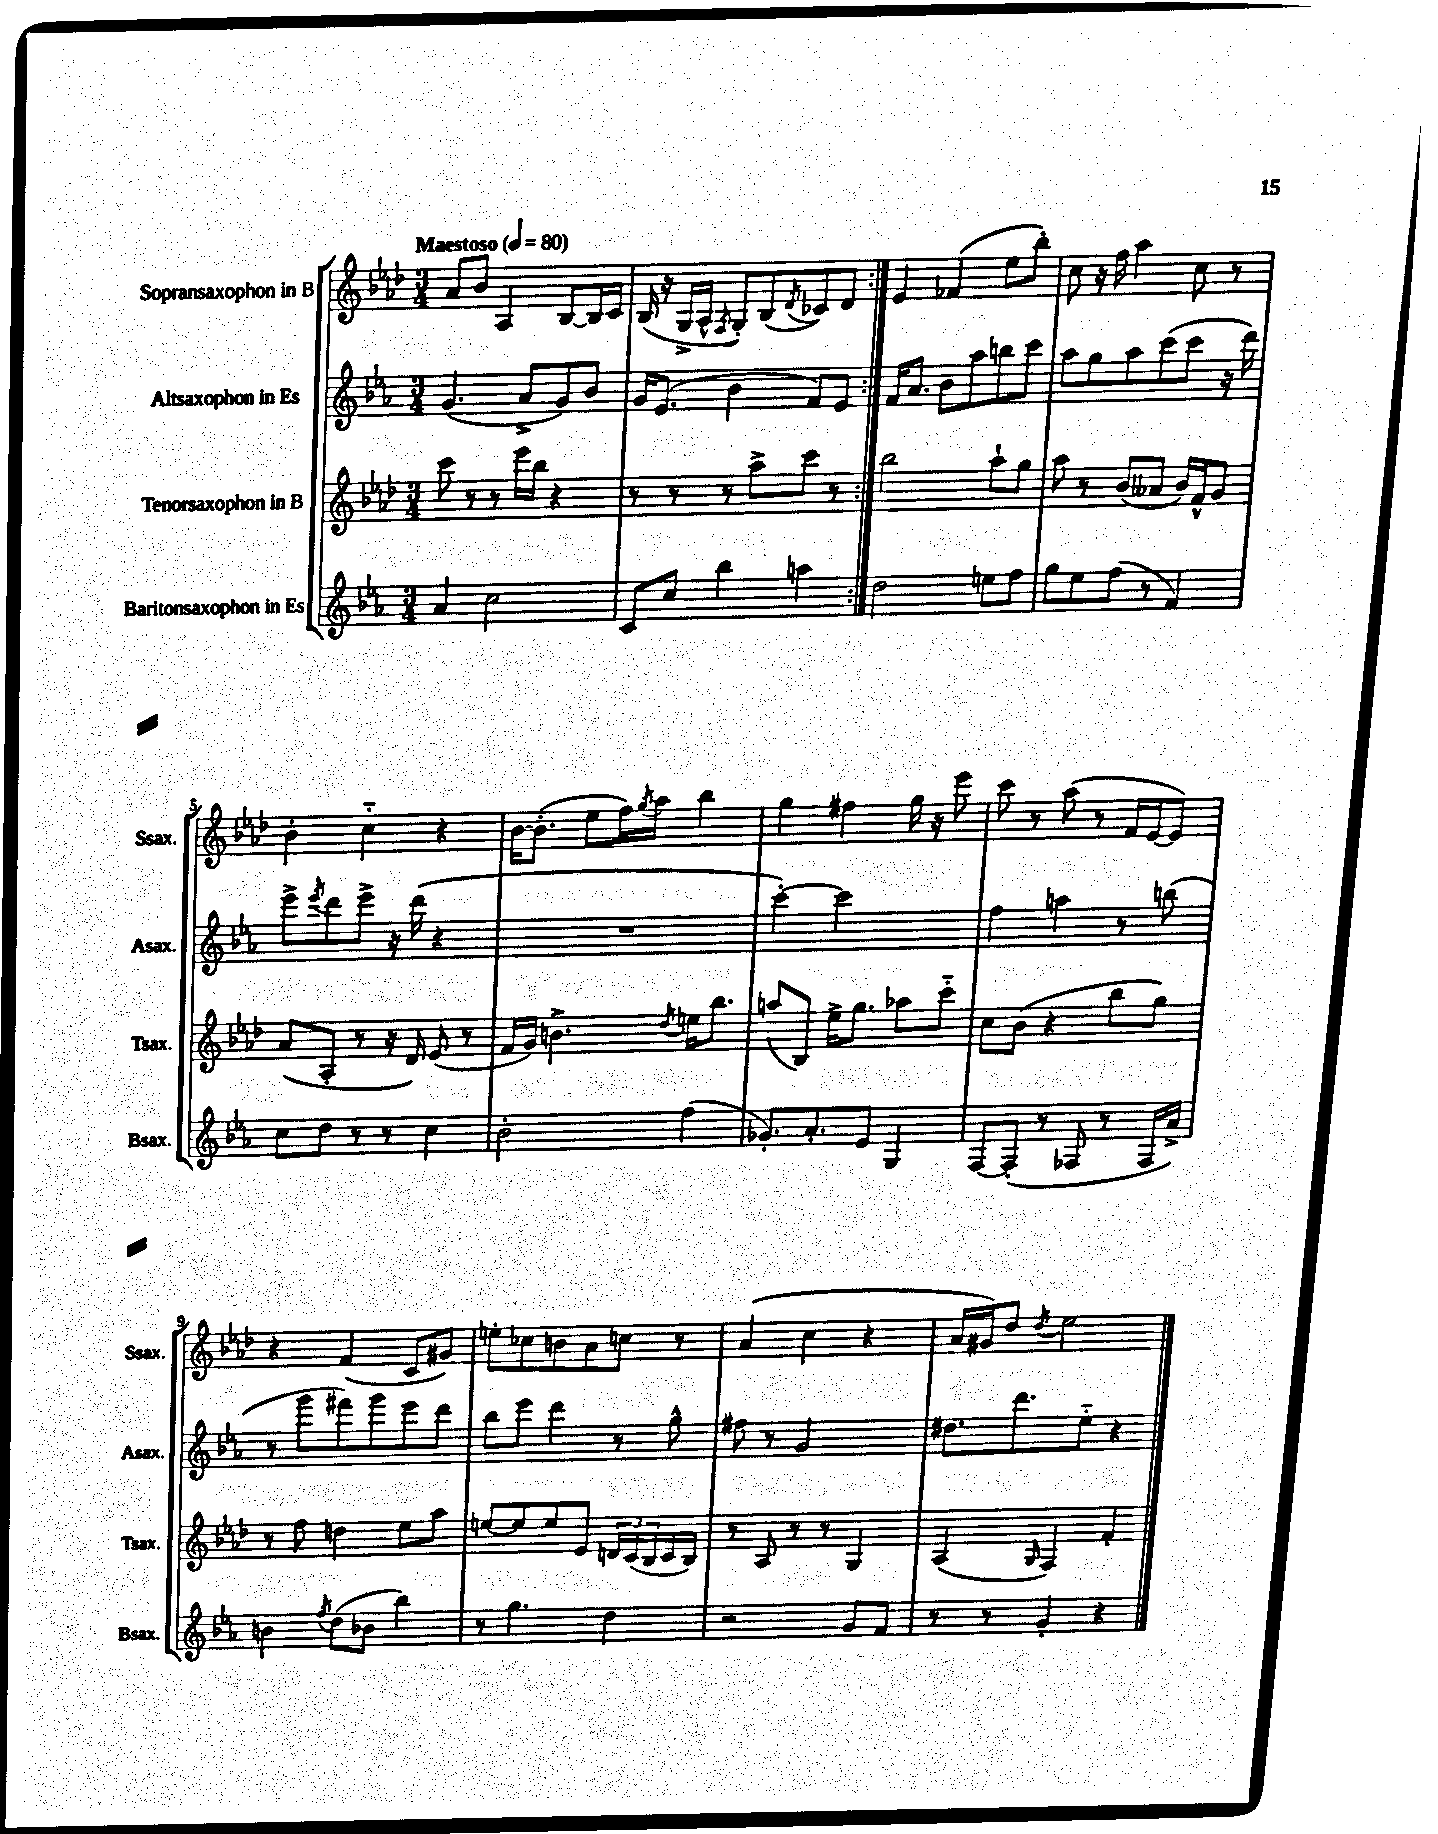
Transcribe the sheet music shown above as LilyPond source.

<<
\new StaffGroup <<
\new Staff = "s0" \with { instrumentName = "Sopransaxophon in B" shortInstrumentName = "Ssax." } {
    \clef treble \key aes \major \numericTimeSignature \time 3/4 \tempo "Maestoso" 4 = 80
    \repeat volta 2 { aes'8 bes'8 aes4 bes8~ bes16 c'16 |
    bes16( r16 g16-> aes16-^ \acciaccatura { f8 } g8-.) bes8( \acciaccatura { des'8 } ces'8) des'8 | }
    ees'4 fes'4( ees''8 bes''8-.) |
    c''8 r16 f''16 aes''4 c''8 r8 |
    bes'4-. c''4-_ r4 |
    bes'16~ bes'8.-.( ees''8 f''16) \acciaccatura { g''8 } aes''16 bes''4 |
    g''4 fis''4 g''16 r16 ees'''8 |
    c'''8 r8 aes''8( r8 f'16 ees'16~ ees'8) |
    r4 f'4( c'8 gis'8) |
    e''8-. ces''8 b'8 aes'8 c''8 r8 |
    aes'4( c''4 r4 |
    aes'16 gis'16) des''8 \acciaccatura { des''8 } ees''2 \bar "|." |
}
\new Staff = "s1" \with { instrumentName = "Altsaxophon in Es" shortInstrumentName = "Asax." } {
    \clef treble \key ees \major \numericTimeSignature \time 3/4
    \repeat volta 2 { g'4.( aes'8-> g'8) bes'8 |
    g'16 ees'8.( bes'4 f'8) ees'8 | }
    f'16 aes'8. bes'8 aes''8 b''8 c'''8 |
    aes''8 g''8 aes''8 c'''8( c'''8 r16 d'''16) |
    ees'''8-> \acciaccatura { ees'''8 } d'''8 ees'''8-> r16 d'''16( r4 |
    R2. |
    c'''4~-.) c'''2 |
    f''4 a''4 r8 b''8( |
    r8 g'''8 fis'''8) g'''8 ees'''8 d'''8 |
    bes''8 ees'''8 d'''4 r8 g''8-^ |
    fis''8 r8 g'2 |
    dis''8. d'''8. ees''8-_ r4 \bar "|." |
}
\new Staff = "s2" \with { instrumentName = "Tenorsaxophon in B" shortInstrumentName = "Tsax." } {
    \clef treble \key aes \major \numericTimeSignature \time 3/4
    \repeat volta 2 { c'''8 r8 r8 ees'''16 bes''16 r4 |
    r8 r8 r8 aes''8-> c'''8 r8 | }
    bes''2 aes''8-! g''8 |
    aes''8 r8 bes'8( aeses'8 bes'16) f'16-^ g'8 |
    aes'8( aes8-. r8 r16 des'16) ees'8( r8 |
    f'16 g'16) b'4.-> \acciaccatura { des''8 } e''16 bes''8. |
    a''8( bes8) ees''16-> g''8. aes''8 c'''8-_ |
    c''8 bes'8( r4 bes''8 g''8) |
    r8 f''8 d''4 ees''8 aes''8 |
    e''8~ e''8 e''8 ees'8 \tuplet 3/2 { d'16 c'16( bes16 } c'16 bes16) |
    r8 aes8 r8 r8 g4 |
    aes4( \grace { g16 } f4) f'4-. \bar "|." |
}
\new Staff = "s3" \with { instrumentName = "Baritonsaxophon in Es" shortInstrumentName = "Bsax." } {
    \clef treble \key ees \major \numericTimeSignature \time 3/4
    \repeat volta 2 { aes'4 c''2 |
    c'8 c''8 bes''4 a''4 | }
    d''2 e''8 f''8 |
    g''8 ees''8 f''8( r8 f'4) |
    c''8 d''8 r8 r8 c''4 |
    bes'2-. f''4( |
    ges'8.-.) aes'8.-. ees'8 g4 |
    f8~ f8-.( r8 fes8 r8 fes16 aes'16->) |
    b'4 \acciaccatura { f''8 } d''8( bes'8 bes''4) |
    r8 g''4. d''4 |
    r2 g'8 f'8 |
    r8 r8 g'4-. r4 \bar "|." |
}
>>
>>
